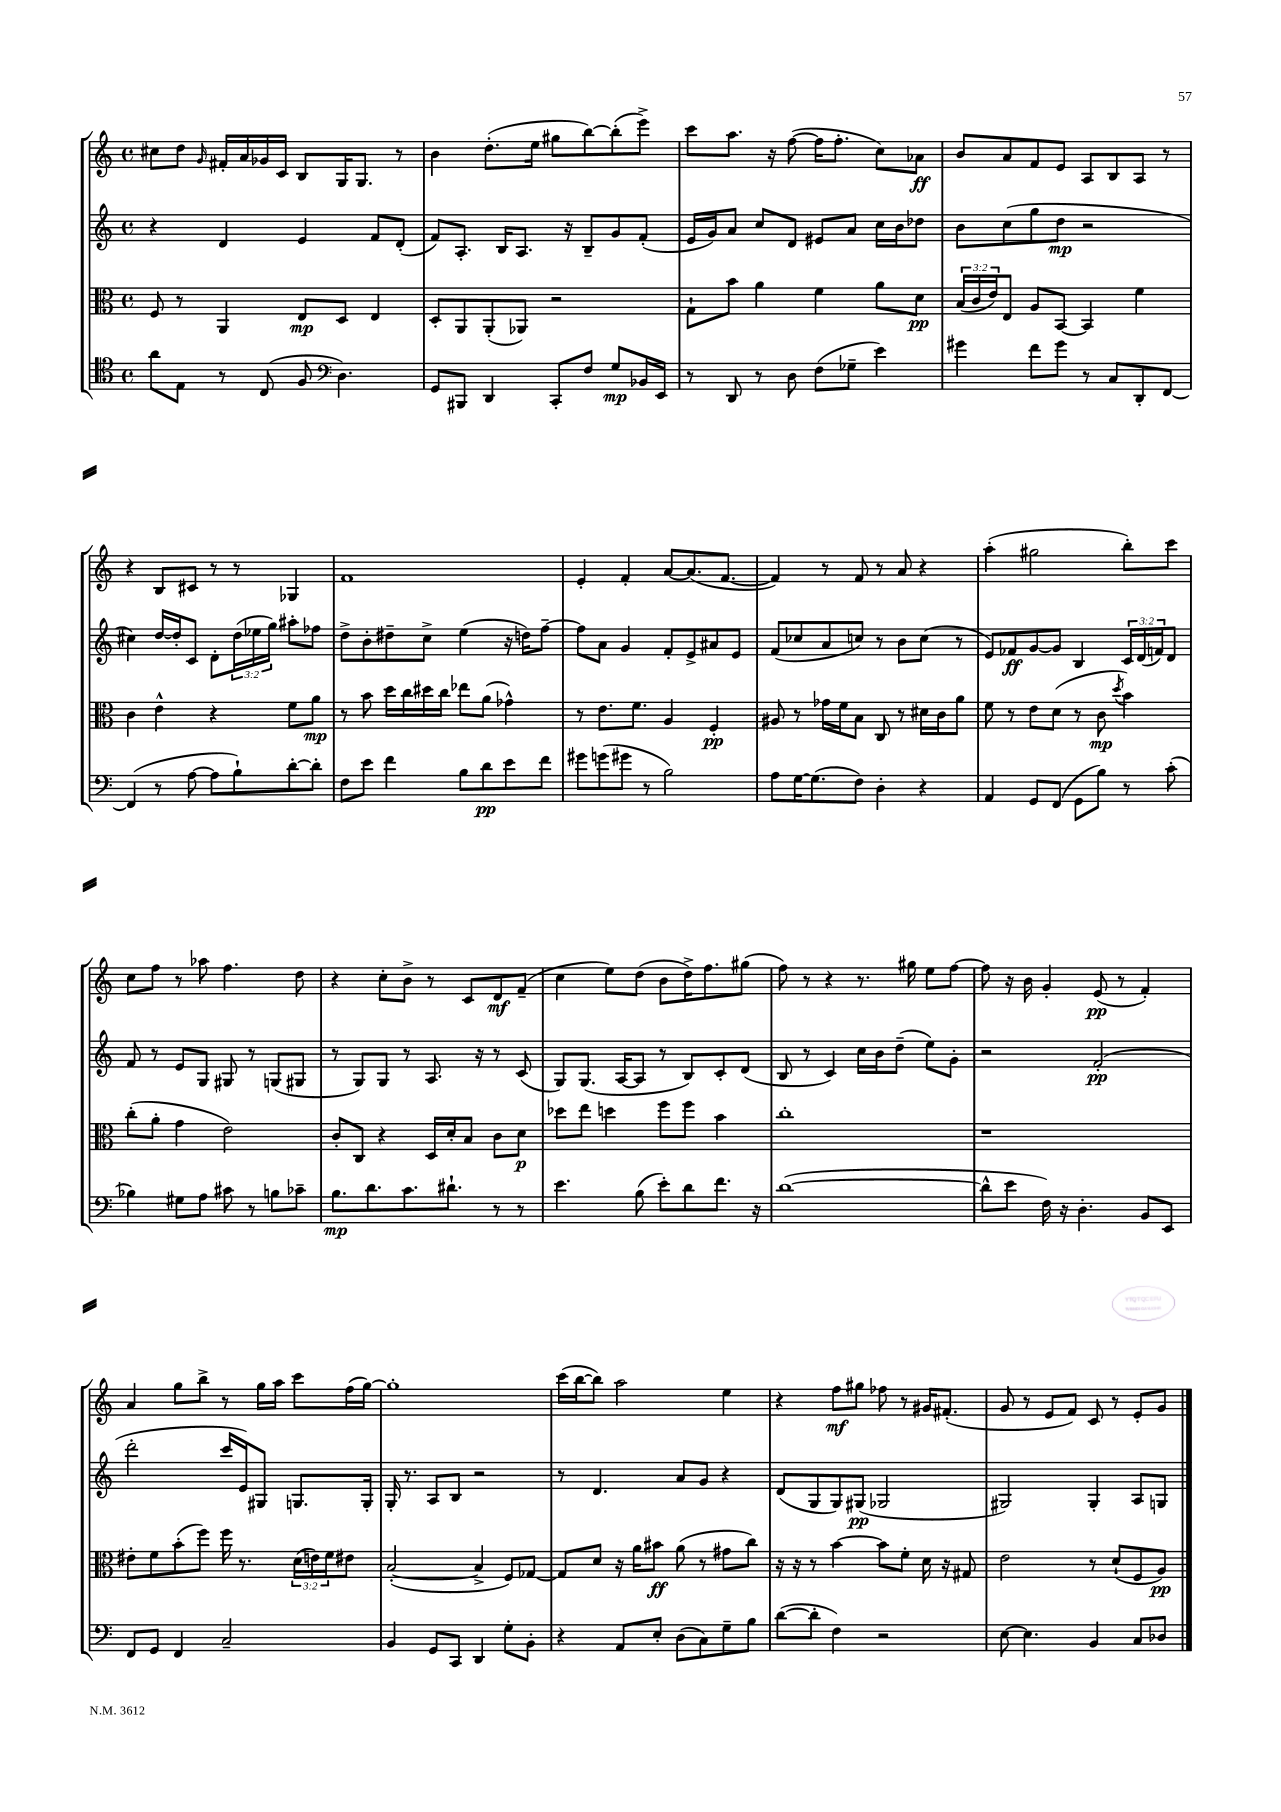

**kern	**dynam	**kern	**dynam	**kern	**dynam	**kern	**dynam
*part4	*part4	*part3	*part3	*part2	*part2	*part1	*part1
*staff4	*staff4	*staff3	*staff3	*staff2	*staff2	*staff1	*staff1
*clefC4	*	*clefC3	*	*clefG2	*	*clefG2	*
*k[]	*	*k[]	*	*k[]	*	*k[]	*
*M4/4	*	*M4/4	*	*M4/4	*	*M4/4	*
*met(c)	*	*met(c)	*	*met(c)	*	*met(c)	*
=133	=133	=133	=133	=133	=133	=133	=133
8a\L	.	8F/	.	4r	.	8cc#X\L	.
8E\J	.	8r	.	.	.	8dd\J	.
.	.	.	.	.	.	16qqg/	.
8r	.	4AA/	.	4d/	.	16f#X'/LL	.
.	.	.	.	.	.	16a/	.
(8C/	.	.	.	.	.	16g-X/	.
.	.	.	.	.	.	16c/JJ	.
8F/	.	8E/L	mp	4e/	.	8B/L	.
*clefF4	*	*	*	*	*	*	*
4.D\)	.	8D/J	.	.	.	16G/K	.
.	.	.	.	.	.	8.G/J	.
.	.	4E/	.	8f/L	.	.	.
.	.	.	.	(8d'/J	.	8r	.
=134	=134	=134	=134	=134	=134	=134	=134
8GG/L	.	8D'/L	.	8f/L)	.	4b\	.
8BBB#X/J	.	8AA/	.	8.A'/J	.	.	.
4DD/	.	(8AA'/	.	.	.	(8.dd'\L	.
.	.	.	.	16B/KL	.	.	.
.	.	8AA-X/J)	.	8.A/J	.	.	.
.	.	.	.	.	.	16ee\Jk	.
8CC'/L	.	2r	.	.	.	8gg#X\L	.
.	.	.	.	16r	.	.	.
8F/J	.	.	.	8B~/L	.	[8bb\)	.
8G/L	mp	.	.	8g/	.	(8bb'\]	.
16BB-X/L	.	.	.	(8f'/J	.	8eee^\J)	.
16EE/JJ	.	.	.	.	.	.	.
=135	=135	=135	=135	=135	=135	=135	=135
8r	.	8G`\L	.	16e/LL	.	8ccc\L	.
.	.	.	.	16g/J)	.	.	.
8DD/	.	8b\J	.	8a/J	.	8.aa\J	.
8r	.	4a\	.	8cc/L	.	.	.
.	.	.	.	.	.	16r	.
8D\	.	.	.	8d/J	.	([8ff\	.
(8F\L	.	4f\	.	8e#X/L	.	16ff\KL]	.
.	.	.	.	.	.	8.ff'\J	.
8G-X~\J	.	.	.	8a/J	.	.	.
4e\)	.	8a\L	.	16cc\LL	.	8cc\L)	.
.	.	.	.	16b\J	.	.	.
.	.	8d\J	pp	8dd-X\J	.	8a-X\J	ff
=136	=136	=136	=136	=136	=136	=136	=136
4g#X\	.	(24B/LL	.	8b\L	.	8b/L	.
.	.	24c/	.	.	.	.	.
.	.	24e/J)	.	.	.	.	.
.	.	8E/J	.	(8cc\	.	8a/	.
8f\L	.	8A/L	.	8gg\	.	8f/	.
8g#\J	.	[8BB/J	.	8dd\J	mp	8e/J	.
8r	.	4BB/]	.	2r	.	8A/L	.
8C/L	.	.	.	.	.	8B/	.
8DD'/	.	4f\	.	.	.	8A/J	.
[8FF/J	.	.	.	.	.	8r	.
!!LO:LB:g=z
=137	=137	=137	=137	=137	=137	=137	=137
(4FF/]	.	4c\	.	4cc#X\)	.	4r	.
8r	.	4e^^\	.	[16dd/LL	.	8B/L	.
.	.	.	.	16dd'/J]	.	.	.
[8A\	.	.	.	8c/J	.	8c#X/J	.
8A\L]	.	4r	.	8d'\L	.	8r	.
8B`\)	.	.	.	(24dd\L	.	8r	.
.	.	.	.	24ee-X\	.	.	.
.	.	.	.	24gg\JJ)	.	.	.
[8d'\	.	8f\L	.	8aa#X'\L	.	4G-X/	.
8d'\J]	.	8a\J	mp	8ff-X\J	.	.	.
=138	=138	=138	=138	=138	=138	=138	=138
8F\L	.	8r	.	8dd^\L	.	1f	.
8e\J	.	8b\	.	8b'\	.	.	.
4f\	.	16dd\LL	.	8dd#X~\	.	.	.
.	.	16cc\	.	.	.	.	.
.	.	16dd#X\	.	8cc^\J	.	.	.
.	.	16cc\JJ	.	.	.	.	.
8B\L	.	8ee-X\L	.	(4ee\	.	.	.
8d\	pp	(8a\J	.	.	.	.	.
8e\	.	4g-X^^\)	.	16r	.	.	.
.	.	.	.	16ddn\KL)	.	.	.
8f\J	.	.	.	[8ff~\J	.	.	.
=139	=139	=139	=139	=139	=139	=139	=139
8g#X\L	.	8r	.	8ff\L]	.	4e'/	.
(8gn\	.	8.e\L	.	8a\J	.	.	.
8g#X\J	.	.	.	4g/	.	4f'/	.
.	.	8.f\J	.	.	.	.	.
8r	.	.	.	.	.	.	.
2B\)	.	4A/	.	8f'/L	.	[8a/L	.
.	.	.	.	8e^/	.	(8.a/]	.
.	.	4F'/	pp	8a#X/	.	.	.
.	.	.	.	.	.	[8.f/J	.
.	.	.	.	8e/J	.	.	.
=140	=140	=140	=140	=140	=140	=140	=140
8A\L	.	8A#X/	.	(8f/L	.	4f/])	.
[16G\K	.	8r	.	8cc-X/	.	.	.
(8.G\]	.	.	.	.	.	.	.
.	.	16g-X\LL	.	8a/	.	8r	.
.	.	16f\J	.	.	.	.	.
8F\J)	.	8B\J	.	8ccn/J)	.	8f/	.
4D'\	.	8C/	.	8r	.	8r	.
.	.	8r	.	8b\L	.	8a/	.
4r	.	16d#X\LL	.	(8cc\J	.	4r	.
.	.	16c\J	.	.	.	.	.
.	.	8a\J	.	8r	.	.	.
=141	=141	=141	=141	=141	=141	=141	=141
4AA/	.	8f\	.	8e/L)	.	(4aa'\	.
.	.	8r	.	8f-X/	ff	.	.
8GG/L	.	8e\L	.	[8g/	.	2gg#X\	.
(8FF/J	.	(8d\J	.	8g/J]	.	.	.
8GG\L	.	8r	.	4B/	.	.	.
8B\J)	.	8c\	mp	.	.	.	.
.	.	8qdd/	.	.	.	.	.
8r	.	4b\)	.	24c/LL	.	8bb'\L)	.
.	.	.	.	(24d/	.	.	.
.	.	.	.	24fn/J)	.	.	.
(8c'\	.	.	.	8d/J	.	8ccc\J	.
!!LO:LB:g=z
=142	=142	=142	=142	=142	=142	=142	=142
4B-X\)	.	(8cc'\L	.	8f/	.	8cc\L	.
.	.	8a'\J	.	8r	.	8ff\J	.
8G#X\L	.	4g\	.	8e/L	.	8r	.
8A\J	.	.	.	8G/J	.	8aa-X\	.
8c#X\	.	2e\)	.	8G#X/	.	4.ff\	.
8r	.	.	.	8r	.	.	.
8Bn\L	.	.	.	(8Gn/L	.	.	.
8c-X~\J	.	.	.	8G#X/J	.	8dd\	.
=143	=143	=143	=143	=143	=143	=143	=143
8.B\L	mp	8c'/L	.	8r	.	4r	.
.	.	8C/J	.	8G/L)	.	.	.
8.d\	.	.	.	.	.	.	.
.	.	4r	.	8G/J	.	8cc'\L	.
8.c\	.	.	.	8r	.	8b^\J	.
.	.	16D/LL	.	8.A/	.	8r	.
8.d#X`\J	.	16d'/J	.	.	.	.	.
.	.	8B/J	.	.	.	8c/L	.
.	.	.	.	16r	.	.	.
8r	.	8c\L	.	8r	.	8d/	mf
8r	.	8d\J	p	(8c/	.	(8f~/J	.
=144	=144	=144	=144	=144	=144	=144	=144
4.e\	.	8dd-X\L	.	8G/L)	.	4cc\	.
.	.	8ee\J	.	(8.G/J	.	.	.
.	.	4ddn\	.	.	.	8ee\L)	.
.	.	.	.	[16A/KL	.	.	.
(8B\	.	.	.	8A/J]	.	(8dd\J	.
8e'\L)	.	8ff\L	.	8r	.	8b\L	.
8d\	.	8ff\J	.	8B/L)	.	16dd^\K)	.
.	.	.	.	.	.	8.ff\	.
8.f\J	.	4b\	.	8c'/	.	.	.
.	.	.	.	(8d/J	.	(8gg#X\J	.
16r	.	.	.	.	.	.	.
=145	=145	=145	=145	=145	=145	=145	=145
([1d	.	1cc'	.	8B/	.	8ff\)	.
.	.	.	.	8r	.	8r	.
.	.	.	.	4c/)	.	4r	.
.	.	.	.	16cc\LL	.	8.r	.
.	.	.	.	16b\J	.	.	.
.	.	.	.	(8dd~\J	.	.	.
.	.	.	.	.	.	16gg#X\	.
.	.	.	.	8ee\L)	.	8ee\L	.
.	.	.	.	8g'\J	.	[8ff\J	.
=146	=146	=146	=146	=146	=146	=146	=146
8d^^\L]	.	1r	.	2r	.	8ff\]	.
8e\J	.	.	.	.	.	16r	.
.	.	.	.	.	.	16b\	.
16F\)	.	.	.	.	.	4g'/	.
16r	.	.	.	.	.	.	.
4.D'\	.	.	.	.	.	.	.
.	.	.	.	(2f'/	pp	(8e/	pp
.	.	.	.	.	.	8r	.
8BB/L	.	.	.	.	.	4f'/)	.
8EE/J	.	.	.	.	.	.	.
!!LO:LB:g=z
=147	=147	=147	=147	=147	=147	=147	=147
8FF/L	.	8e#X'\L	.	2ddd'\	.	4a/	.
8GG/J	.	8f\	.	.	.	.	.
4FF/	.	(8b'\	.	.	.	8gg\L	.
.	.	8ff\J)	.	.	.	8bb^\J	.
2C~/	.	16ff\	.	16ccc/LL	.	8r	.
.	.	8.r	.	16e/J)	.	.	.
.	.	.	.	8G#X/J	.	16gg\LL	.
.	.	.	.	.	.	16aa\JJ	.
.	.	(24d\LL	.	8.Gn/L	.	8ccc\L	.
.	.	24en\)	.	.	.	.	.
.	.	24f\J	.	.	.	.	.
.	.	8e#X\J	.	.	.	(16ff\L	.
.	.	.	.	16G'/Jk	.	[16gg\JJ)	.
=148	=148	=148	=148	=148	=148	=148	=148
4BB/	.	([2B'/	.	16G'/	.	1gg']	.
.	.	.	.	8.r	.	.	.
8GG/L	.	.	.	8A/L	.	.	.
8CC/J	.	.	.	8B/J	.	.	.
4DD/	.	4B^/]	.	2r	.	.	.
8G'\L	.	8F/L)	.	.	.	.	.
8BB'\J	.	[8G-X/J	.	.	.	.	.
=149	=149	=149	=149	=149	=149	=149	=149
4r	.	8G-/L]	.	8r	.	(16ccc\LL	.
.	.	.	.	.	.	[16bb\J	.
.	.	8d/J	.	4.d/	.	8bb\J])	.
8AA/L	.	16r	.	.	.	2aa\	.
.	.	16a\KL	.	.	.	.	.
8E'/J	.	8b#X\J	ff	.	.	.	.
(8D\L	.	(8a\	.	8a/L	.	.	.
8C\)	.	8r	.	8g/J	.	.	.
8G~\	.	8g#X\L	.	4r	.	4ee\	.
8B\J	.	8cc\J)	.	.	.	.	.
=150	=150	=150	=150	=150	=150	=150	=150
([8d\L	.	16r	.	(8d/L	.	4r	.
.	.	16r	.	.	.	.	.
8d'\J]	.	8r	.	8G/	.	.	.
4F\)	.	[4b\	.	8G/)	.	8ff\L	mf
.	.	.	.	(8G#X/J	pp	8gg#X\J	.
2r	.	8b\L]	.	2G-X/	.	8ff-X\	.
.	.	8f'\J	.	.	.	8r	.
.	.	16d\	.	.	.	16g#X/KL	.
.	.	16r	.	.	.	(8.f#X'/J	.
.	.	8G#X/	.	.	.	.	.
=151	=151	=151	=151	=151	=151	=151	=151
[8E\	.	2e\	.	2G#X/)	.	8g/	.
4.E\]	.	.	.	.	.	8r	.
.	.	.	.	.	.	8e/L	.
.	.	.	.	.	.	8f/J)	.
4BB/	.	8r	.	4G#'/	.	8c/	.
.	.	(8d`/L	.	.	.	8r	.
8C/L	.	8F/	.	8A/L	.	8e'/L	.
8D-X/J	.	8A/J)	pp	8Gn/J	.	8g/J	.
==	==	==	==	==	==	==	==
*-	*-	*-	*-	*-	*-	*-	*-
